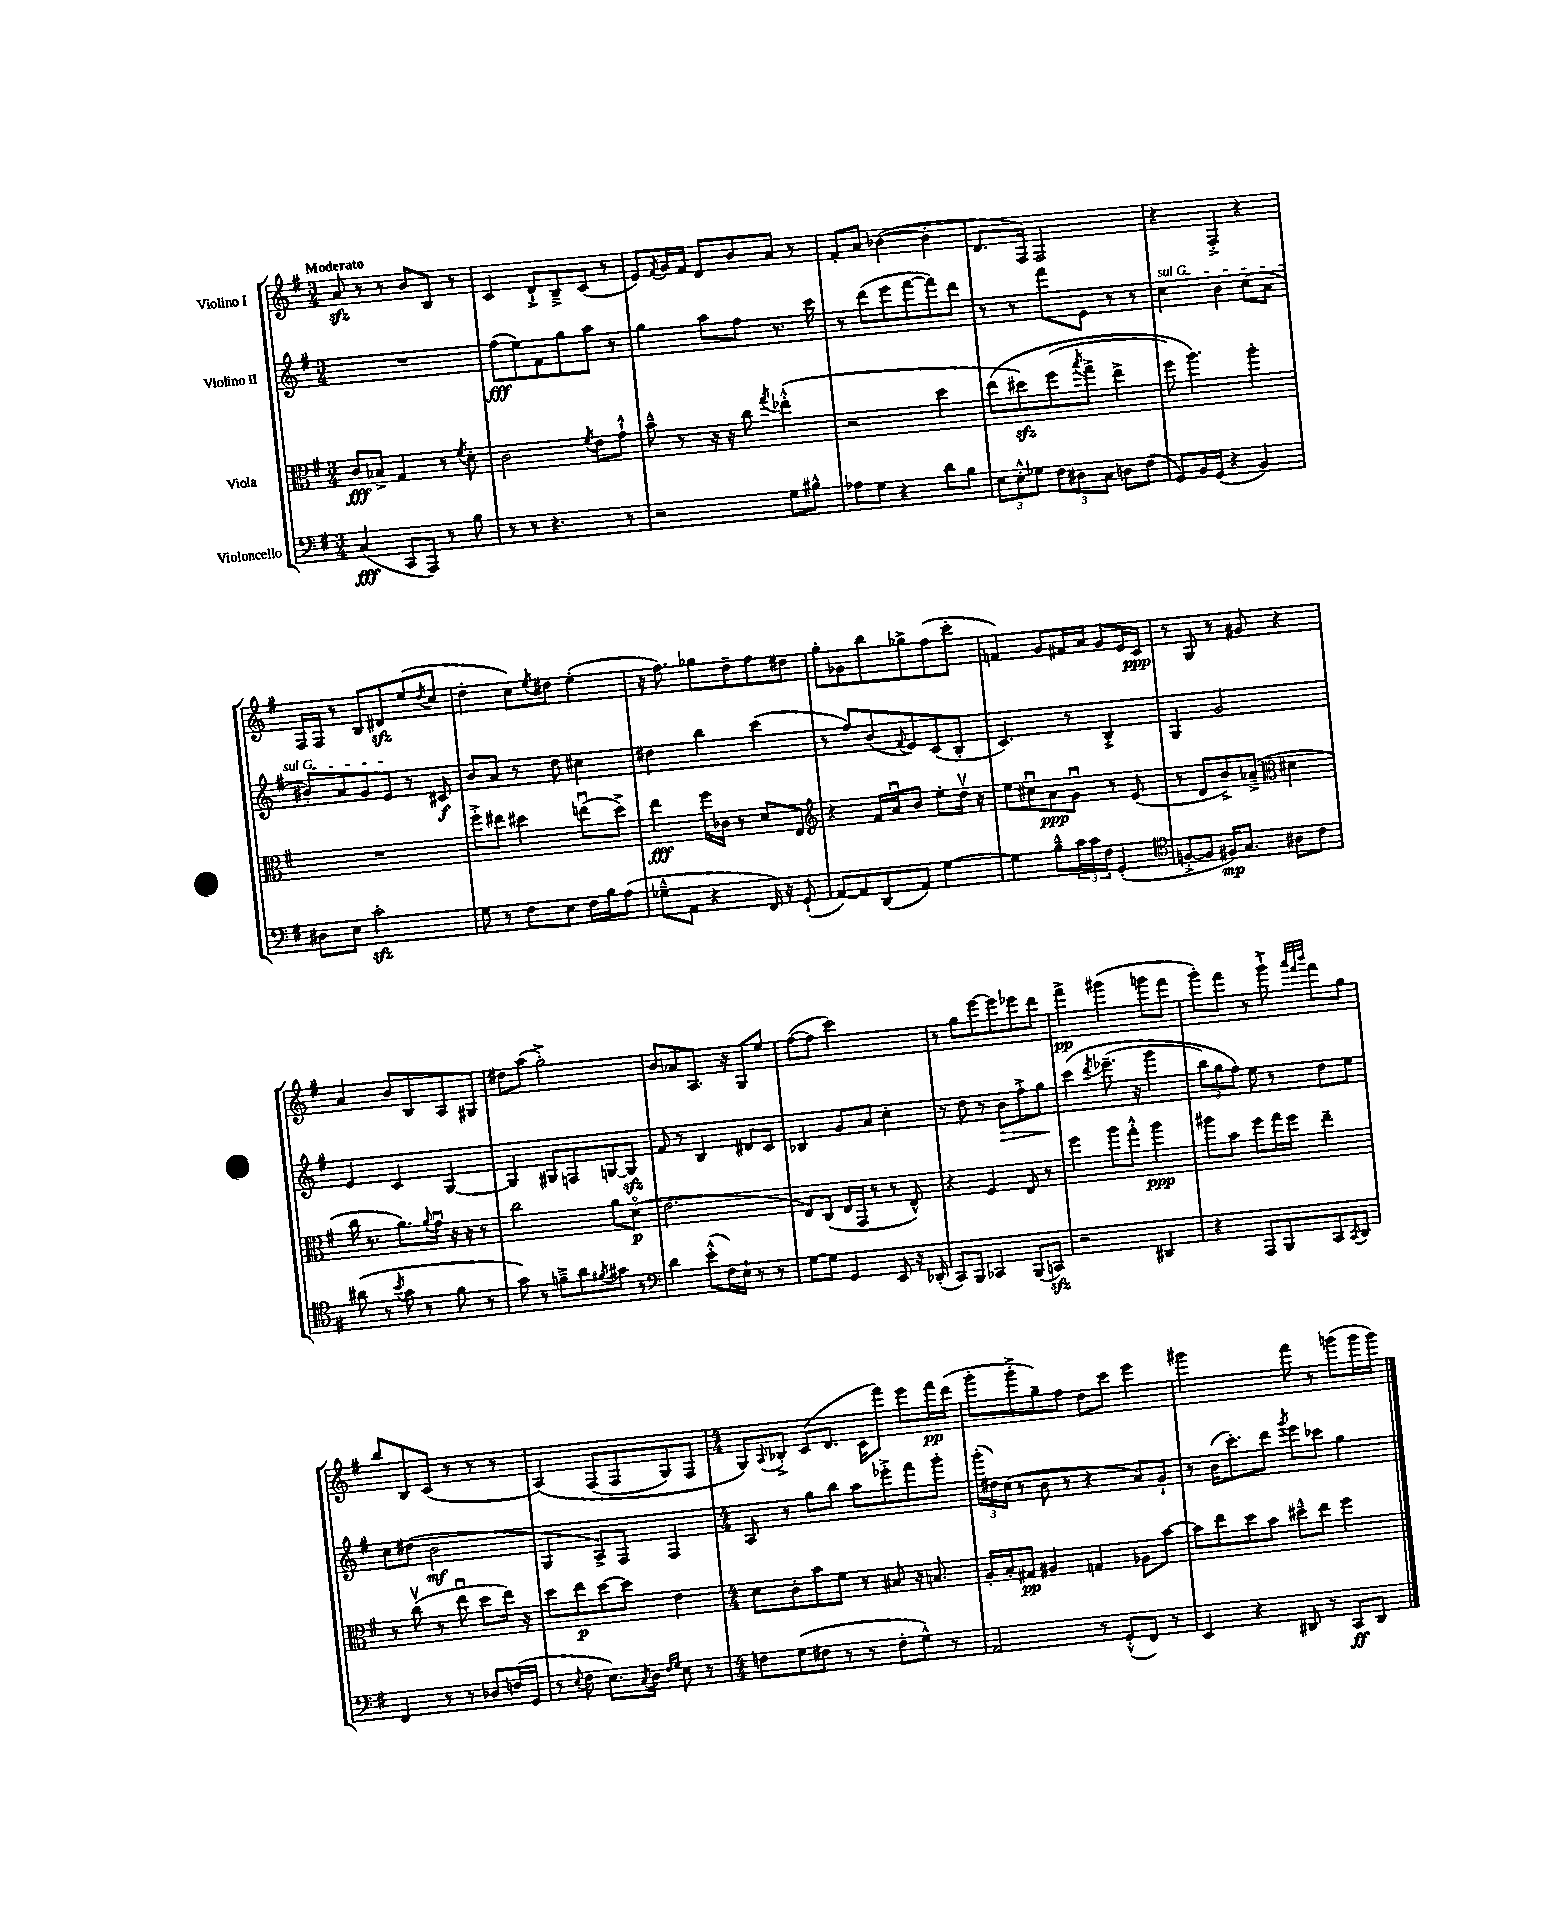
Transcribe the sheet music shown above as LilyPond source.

<<
\new StaffGroup <<
\new Staff = "s0" \with { instrumentName = "Violino I" } {
    \clef treble \key g \major \numericTimeSignature \time 3/4 \tempo "Moderato"
    a'8\sfz r8 r8 b'8 b8 r8 |
    c'4 d'8-!-> b8---> c'8( r8 |
    e'8) \acciaccatura { fis'8 } g'16 fis'16 d'8 b'8 a'8 r8 |
    fis'8-. a'8 bes'4~( bes'4-. |
    d'8. fis16) fis2 |
    r4 fis4-.-> r4 |
    fis16 fis16 r8 b8 dis'8\sfz e''8( \acciaccatura { d''8 } c''8 |
    d''4-. c''8) \acciaccatura { e''8 } dis''8 e''4-.( |
    r16 fis''8.) ges''8 d''8-- fis''8 dis''8 |
    g''8-. ges'8 b''8 ges''8-> fis''8( c'''8-. |
    f'4) g'8 fis'16 a'16 g'8 e'16 c'16\ppp |
    r8 g8 r8 gis'8 r4 |
    a'4 b'8 b8 a8 gis8 |
    dis''8 a''8( g''2-.->) |
    b'8 aes'8 a8. r16 g8 e''8 |
    fis''8~( fis''8 c'''2) |
    r8 g''8 e'''8~ e'''8 ees'''8 d'''8 |
    fis'''4->\pp gis'''4( g'''8 fis'''8 |
    g'''8-.) fis'''8 r8 g'''8-!-> \grace { a'''32 fis'''32 b'''32 } fis'''8 g''8 |
    b''8 b8 c'8( r8 r8 r8 |
    a4)\( fis8( fis8 g8) fis8 |
    \numericTimeSignature \time 4/4 g8\) \appoggiatura { a8 } bes8-.-> c'8( d'8. c'16 fis'''8) e'''8 fis'''16\pp d'''16( |
    g'''8-. g'''8-.-> g''8--) fis''8 d''8 c'''8 e'''4 |
    gis'''2 fis'''8 r8 g'''8( g'''16 g'''16) \bar "|." |
}
\new Staff = "s1" \with { instrumentName = "Violino II" } {
    \clef treble \key g \major \numericTimeSignature \time 3/4
    R2. |
    fis''8\fff( e''8) fis'8 g''8 a''8 r8 |
    g''4 a''8 fis''8 r8. c'''16 |
    r8 d'''8( e'''8 fis'''8~ fis'''8) d'''8 |
    r8 r8 fis'''8 e'8 r8 r8 |
    \once \override TextSpanner.bound-details.left.text = \markup { \italic "sul G" } c''4\startTextSpan b'4 c''8( a'8 |
    bis'8-.) a'8 g'8 e'8\stopTextSpan r8 cis'8\f |
    b'8 a'8 r8 d''8 cis''4 |
    dis''4 b''4 c'''4( |
    r8 fis''8) b'8( \appoggiatura { fis'8 } e'8) c'8( b8-. |
    c'4.) r8 b4-.-> |
    g4 g'2 |
    e'4 c'4 g4~ |
    g4 gis8 f8 g8~ g8\sfz |
    fis'8 r8 b4 dis'8 c'8 |
    bes4 g'8 a'8 c''4-. |
    r8 d''8 r8 b'8\> fis''8-.-> g''8\! |
    c'''4\( \acciaccatura { d'''8 } ees'''8.--( r16 g'''4 |
    \tuplet 3/2 { b''8) g''8 fis''8\) } e''8 r8 d''8 e''8 |
    c''8 dis''8( b'2\mf |
    g4 a8->) fis8 fis4 |
    \numericTimeSignature \time 4/4 a8 r8 g''8 b''8 a''8 ees'''8-.-> fis'''8 g'''8-. |
    \tuplet 3/2 { g'''16-.( dis''16) c''16( } r8 b'8 r8 r4 a'8) g'8-! |
    r8 b'16( c'''8.-.) d'''8 \acciaccatura { g'''8 } e'''8 ces'''8 g''4 \bar "|." |
}
\new Staff = "s2" \with { instrumentName = "Viola" } {
    \clef alto \key g \major \numericTimeSignature \time 3/4
    c'8\fff bes8-> g4 r8 \acciaccatura { fis'8 } d'8-. |
    c'2 \acciaccatura { fis'8 } e'8 g'8-!-^ |
    b'8---^ r8 r16 r16 c''8 \acciaccatura { g''8 } ees''4-.-^( |
    r2 d''4 |
    e''8\( dis''8\sfz) fis''8( \acciaccatura { b''8 } g''8-> e''4-> |
    fis''8) a''4.\) a''4-. |
    R2. |
    fis''8-.-> eis''8 dis''4 e''8\downbow( dis''8->) |
    e''4\fff fis''16 ces'16 r8 d'8 e8 |
    \clef treble r4 fis'16 a'16\downbow b'8 e''8-. d''16\upbow r16 |
    e''8 cis''8\downbow a'8\ppp g'8\downbow r8 e'8( |
    r8 d'8 b'8->) aes'8--->( \clef alto dis'4 |
    c''16 r8. a'8.) \appoggiatura { a'8 } g'16\downbow r16 r16 r8 |
    c''2 a'8 d'8\flageolet\p( |
    e'2. |
    e8) c8( e16 g,16 r8 r8 e8-^) |
    r4 fis4 e8 r8 |
    fis''4 a''8 g''8-.-^ a''4\ppp |
    ais''8 b'8 fis''8 g''16 fis''16 e''4-- |
    r8 c''8\upbow( r8 e''8\downbow d''8 e''16) r16 |
    d''8 e''8\p d''8~ d''8 e'4 |
    \numericTimeSignature \time 4/4 d'8 c'8-. b'8 fis'8 r8 bis8 r16 b8. |
    a16-. b16-. gis8\pp ais4 g4 aes8 b'8~ |
    b'8 e''8 d''8 b'8 dis''8---^ e''8 fis''4 \bar "|." |
}
\new Staff = "s3" \with { instrumentName = "Violoncello" } {
    \clef bass \key g \major \numericTimeSignature \time 3/4
    c4\fff( c,8 a,,8) r8 b8 |
    r8 r8 r4. r8 |
    r2 g8 bis8-^ |
    aes8 g8 r4 d'8 b8 |
    \tuplet 3/2 { e8 e8-.-^ ges8 } \tuplet 3/2 { fis8 dis8 c8 } d8 fis8( |
    g,8) b,16 g,16( r4 b,4) |
    dis8 e8 c'2-.\sfz |
    g8 r8 fis8 e8 fis16 b16 a8( |
    ges8---^ a,8 r4 fis,16) r16 g,8-!( |
    a,8~) a,8 d,8( a,8) g4~ |
    g4 b8---^ \tuplet 3/2 { c'16 c'16 fis16 } g,4-.( |
    \clef tenor f8~-.-> f8 fis16\mp) g8. ais8 c'8 |
    ais'8( r8 \acciaccatura { b'8 } g'8 r8 fis'8 r8 |
    g'8) r8 f'8---> a'8 \acciaccatura { fis'8 } gis'8 r8 |
    \clef bass d'4 e'8-.-^( fis16) e16-! r8 r8 |
    g8~ g8 g,4 e,8 r16 des,16-.( |
    c,8) b,,8 ces,4 b,,8( c,8\sfz) |
    r2 dis,4 |
    r4 a,,8 b,,8 c,8 \acciaccatura { c,8 } d,8 |
    fis,4 r8 r8 des8 f16( g,16 |
    r8 \appoggiatura { e8 } fis8 e8.) \acciaccatura { c8 } d16 \grace { fis16 g16 } e8 r8 |
    \numericTimeSignature \time 4/4 f8 g8( fis8 r8 r8 fis8-. g8-^) r8 |
    a,2 r8 g,8-.-^( fis,8) r8 |
    e,4 r4 dis,8 r8 c,8\ff dis,8 \bar "|." |
}
>>
>>
\layout { \context { \Score \remove "Bar_number_engraver" } }
